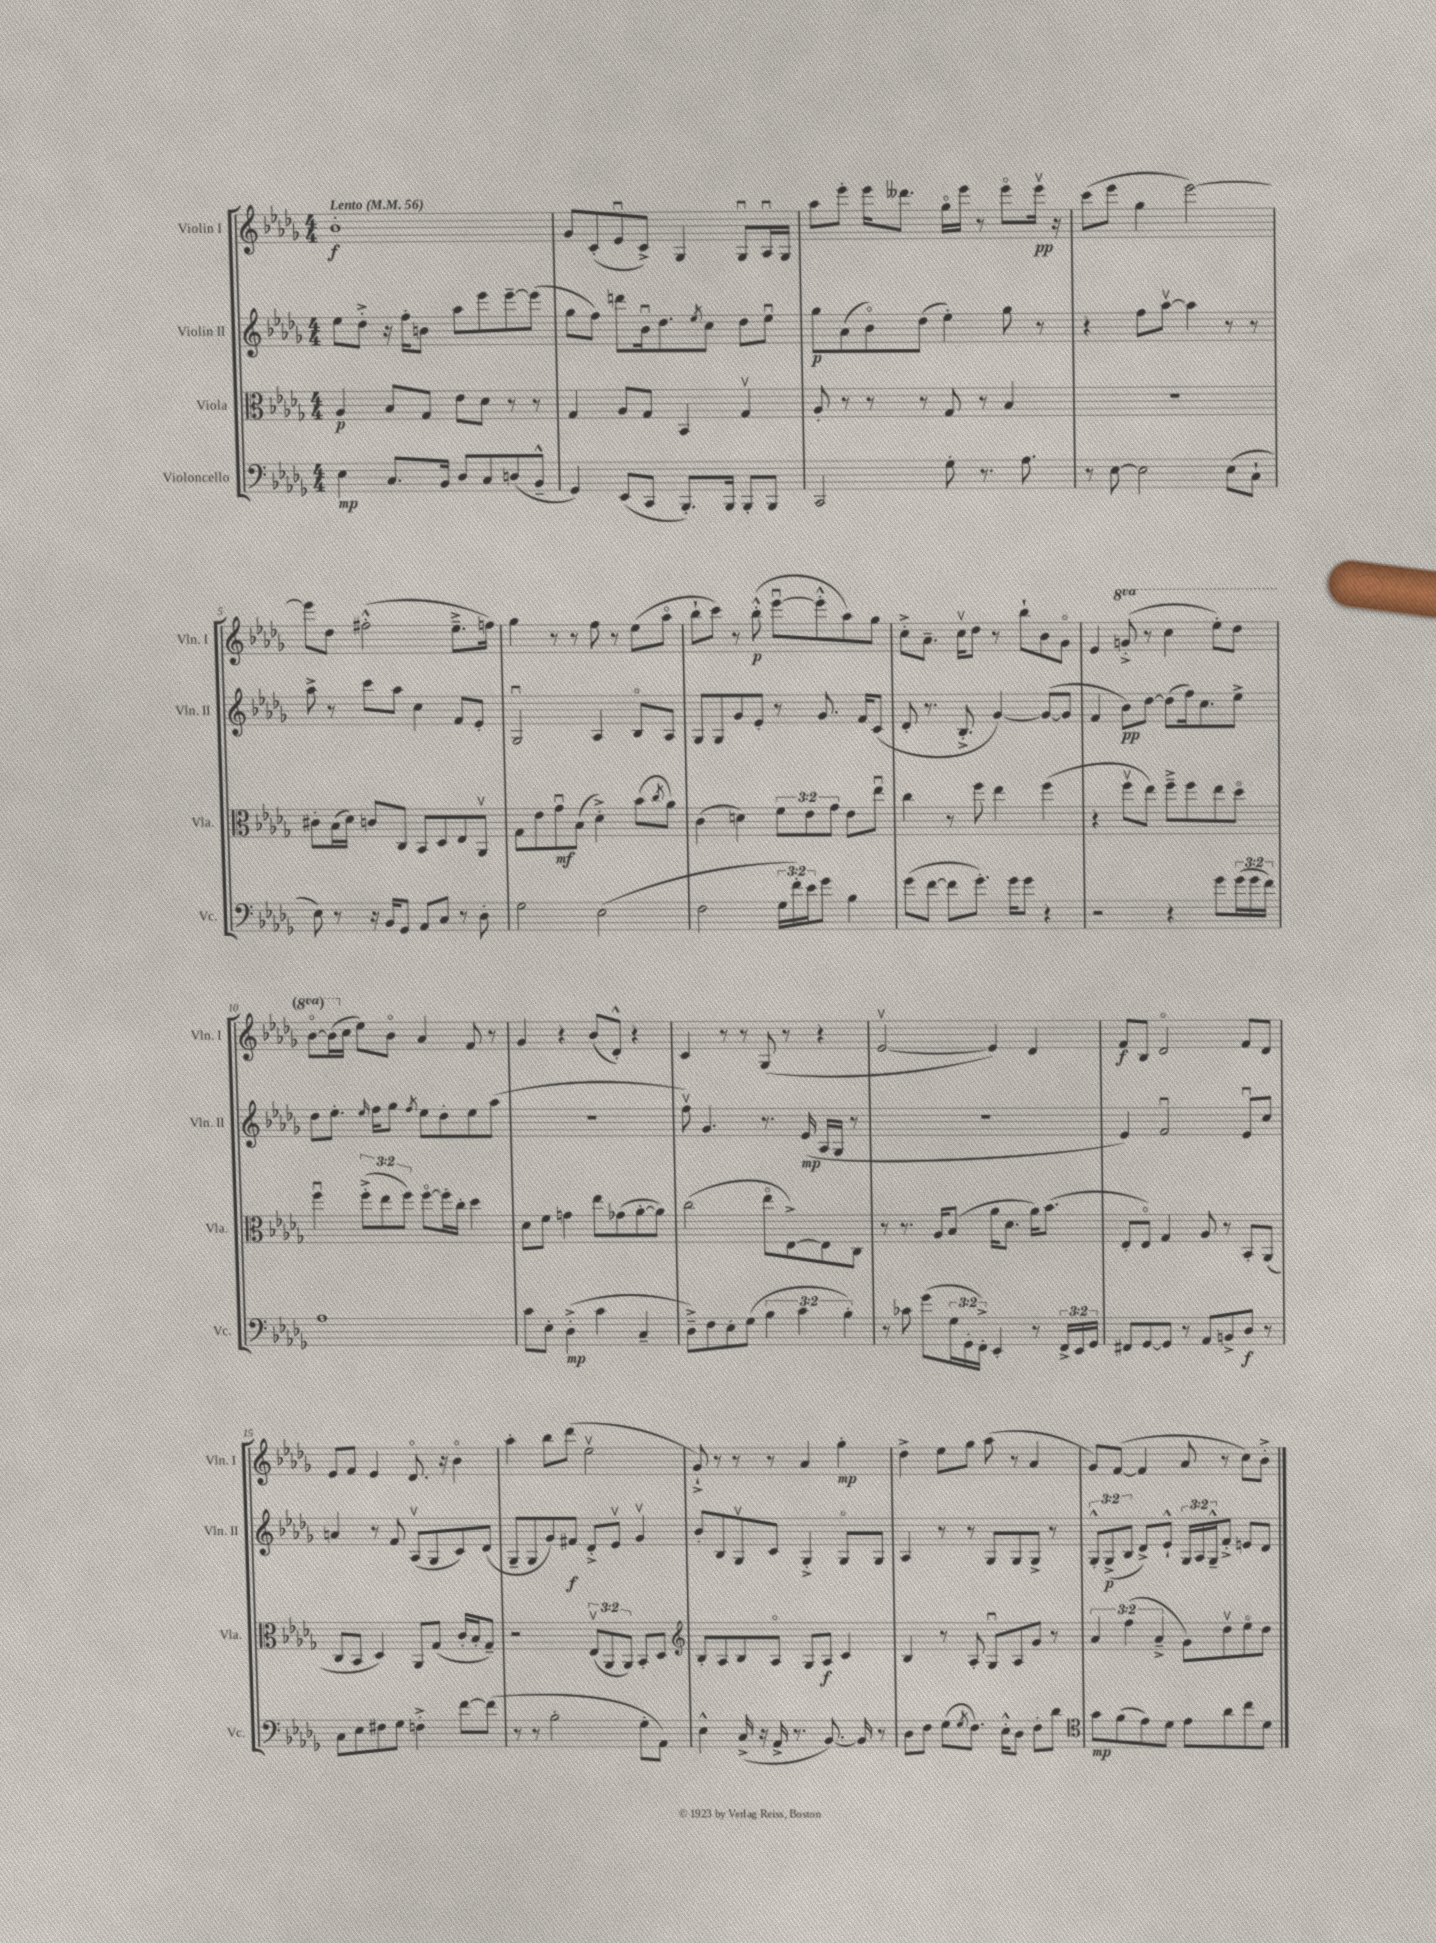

**kern	**dynam	**kern	**dynam	**kern	**dynam	**kern	**dynam
*part4	*part4	*part3	*part3	*part2	*part2	*part1	*part1
*staff4	*staff4	*staff3	*staff3	*staff2	*staff2	*staff1	*staff1
*I"Violoncello	*	*I"Viola	*	*I"Violin II	*	*I"Violin I	*
*I'Vc.	*	*I'Vla.	*	*I'Vln. II	*	*I'Vln. I	*
*clefF4	*	*clefC3	*	*clefG2	*	*clefG2	*
*k[b-e-a-d-g-]	*	*k[b-e-a-d-g-]	*	*k[b-e-a-d-g-]	*	*k[b-e-a-d-g-]	*
*M4/4	*	*M4/4	*	*M4/4	*	*M4/4	*
*MM56	*	*MM56	*	*MM56	*	*MM56	*
=1	=1	=1	=1	=1	=1	=1	=1
!	!	!	!	!	!	!LO:TX:a:B:t=Lento	!
4E-\	mp	4A-/	p	8ee-\L	.	1b-'	f
.	.	.	.	8dd-'^\J	.	.	.
8.C/L	.	8B-/L	.	16r	.	.	.
.	.	.	.	16ff'\KL	.	.	.
.	.	8G-/J	.	8bn\J	.	.	.
16BB-/Jk	.	.	.	.	.	.	.
8D-/L	.	8e-\L	.	8aa-\L	.	.	.
8C/	.	8d-\J	.	8eee-\	.	.	.
(8Dn/	.	8r	.	[8eee-~\	.	.	.
8BB-~^^/J	.	8r	.	(8eee-\J]	.	.	.
=2	=2	=2	=2	=2	=2	=2	=2
4GG-/)	.	4G-/	.	8gg-\L	.	8g-/L	.
.	.	.	.	8ff\J)	.	(8c'/	.
(8EE-/L	.	8A-/L	.	8dddn\L	.	8e-u/	.
8CC/J	.	8G-/J	.	16b-u\k	.	8c^/J)	.
.	.	.	.	8.dd-\	.	.	.
8.BBB-'/L)	.	4BB-/	.	.	.	4G-/	.
.	.	.	.	8qee-/	.	.	.
.	.	.	.	8cc\J	.	.	.
16BBB-/Jk	.	.	.	.	.	.	.
8BBB-'/L	.	4G-v/	.	8dd-\L	.	8G-u/L	.
8BBB-/J	.	.	.	8ee-u\J	.	16A-u/L	.
.	.	.	.	.	.	16G-/JJ	.
=3	=3	=3	=3	=3	=3	=3	=3
2CC/	.	8A-'/	.	8gg-\L	p	8aa-\L	.
.	.	8r	.	(8a-\	.	8eee-'\J	.
.	.	8r	.	8b-\)	.	16eee-\KL	.
.	.	.	.	.	.	8.ddd--X\J	.
.	.	8r	.	(8dd-\J	.	.	.
8G-'\	.	8G-/	.	4ee-'\)	.	16gg-\LL	.
.	.	.	.	.	.	16eee-\JJ	.
8.r	.	8r	.	.	.	8r	.
.	.	4B-/	.	8gg-\	.	8eee-\L	.
8.A-\	.	.	.	.	.	.	.
.	.	.	.	8r	.	16eee-v\Jk	pp
.	.	.	.	.	.	16r	.
=4	=4	=4	=4	=4	=4	=4	=4
8r	.	1r	.	4r	.	(8ccc\L	.
[8E-\	.	.	.	.	.	8eee-\J	.
2E-\]	.	.	.	8ff\L	.	4gg-\	.
.	.	.	.	[8aa-v\J	.	.	.
.	.	.	.	4aa-\]	.	[2eee-\)	.
(8E-\L	.	.	.	8r	.	.	.
8C`\J	.	.	.	8r	.	.	.
!!LO:LB:g=z
=5	=5	=5	=5	=5	=5	=5	=5
8E-\)	.	8c#X'\L	.	8aa-^\	.	8eee-\L]	.
8r	.	(16B-\L	.	8r	.	8dd-\J	.
.	.	16d-\JJ)	.	.	.	.	.
16r	.	8cn/L	.	8ccc\L	.	(2ff#X'^^\	.
16BB-/KL	.	.	.	.	.	.	.
8GG-/J	.	8C/J	.	8aa-\J	.	.	.
8AA-/L	.	8BB-/L	.	4cc\	.	.	.
8C/J	.	8D-/	.	.	.	.	.
8r	.	8E-/	.	8f/L	.	8.ee-~^\L	.
8D-'\	.	8AA-v/J	.	8e-'/J	.	.	.
.	.	.	.	.	.	16ffn\Jk)	.
=6	=6	=6	=6	=6	=6	=6	=6
2G-\	.	8G-\L	.	2G-u/	.	4gg-\	.
.	.	8e-\	.	.	.	.	.
.	.	8g-u\	mf	.	.	8r	.
.	.	(8B-\J	.	.	.	8r	.
(2E-\	.	4d-'^\)	.	4A-/	.	8ff\	.
.	.	.	.	.	.	8r	.
.	.	(8b-\L	.	8B-/L	.	(8ee-\L	.
.	.	8qcc/	.	.	.	.	.
.	.	8a-\J)	.	8A-/J	.	8aa-\J	.
=7	=7	=7	=7	=7	=7	=7	=7
2F\	.	(4c\	.	8G-/L	.	8bb-`\L	.
.	.	.	.	8G-/	.	8ccc\J)	.
.	.	4dn\)	.	8g-/	.	8r	.
.	.	.	.	8e-'/J	.	(8bb-'^^\	p
24G-\LL	.	12f\L	.	8r	.	[8eee-u\L	.
24f'\)	.	.	.	.	.	.	.
24e-\J	.	12e-\	.	.	.	.	.
8g-\J	.	.	.	8.g-/	.	8eee-'^^\]	.
.	.	12g-\J	.	.	.	.	.
4B-\	.	8e-\L	.	.	.	8aa-\)	.
.	.	.	.	16f/KL	.	.	.
.	.	8ee-u\J	.	(8c/J	.	8gg-\J	.
=8	=8	=8	=8	=8	=8	=8	=8
(8g-\L	.	4cc\	.	8d-'/	.	8cc'^\L	.
[8f\J	.	.	.	8.r	.	8.a-~\J	.
8f\L]	.	8r	.	.	.	.	.
.	.	.	.	8.B-'^/	.	16ccv\KL	.
8.g-'\J)	.	8ff\	.	.	.	8dd-\J	.
.	.	4ee-\	.	[4g-/)	.	8r	.
16g-\KL	.	.	.	.	.	.	.
8g-\J	.	.	.	.	.	8bb-`\L	.
4r	.	(4ff\	.	(8g-/L_	.	8b-\	.
.	.	.	.	8g-/J]	.	8g-\J	.
=9	=9	=9	=9	=9	=9	=9	=9
2r	.	4r	.	4f/	.	4e-/	.
*	*	*	*	*	*	*8va	*
.	.	8ffv\L	.	8b-\L)	pp	(8ggn'^/	.
.	.	8ee-\J)	.	[8dd-\J	.	8r	.
4r	.	8ff~^\L	.	(8dd-\L]	.	4ccc\	.
.	.	8ff\	.	16ff\k)	.	.	.
.	.	.	.	8.cc\	.	.	.
8g-\L	.	8ee-\	.	.	.	8eee-'\L)	.
(24g-\L	.	8dd-\J	.	8ee-^\J	.	8ddd-\J	.
24g-\	.	.	.	.	.	.	.
24f\JJ)	.	.	.	.	.	.	.
!!LO:LB:g=z
=10	=10	=10	=10	=10	=10	=10	=10
1A-	.	4ffu\	.	8dd-\L	.	[8bb-\L	.
.	.	.	.	8.ee-'\J	.	(16bb-\L]	.
*	*	*	*	*	*	*X8va	*
.	.	.	.	.	.	16cc\JJ	.
.	.	(12ff'^\L	.	.	.	8ee-\L)	.
.	.	.	.	16qqee-/	.	.	.
.	.	.	.	16ff\KL	.	.	.
.	.	12ee-\	.	.	.	.	.
.	.	.	.	8gg-\J	.	8b-\J	.
.	.	12ff\J)	.	.	.	.	.
.	.	.	.	8qff/	.	.	.
.	.	[8ff\L	.	8ee-\L	.	4a-/	.
.	.	16ff'\L]	.	8dd-'\	.	.	.
.	.	16cc'\JJ	.	.	.	.	.
.	.	4dd-\	.	8ee-\	.	8f/	.
.	.	.	.	(8aa-\J	.	8r	.
=11	=11	=11	=11	=11	=11	=11	=11
8c\L	.	8d-\L	.	1r	.	4g-/	.
8E-'\J	.	8f\J	.	.	.	.	.
(4D-'^\	mp	4gn\	.	.	.	4r	.
4c\	.	8ee-\L	.	.	.	(8b-/L	.
.	.	(8g-X\	.	.	.	8d-'^^/J)	.
4C~/	.	[8a-'\	.	.	.	4r	.
.	.	8a-\J])	.	.	.	.	.
=12	=12	=12	=12	=12	=12	=12	=12
8D-~^\L)	.	(2cc\	.	8ffv\)	.	4c/	.
8F\	.	.	.	4.g-/	.	.	.
8E-'\	.	.	.	.	.	8r	.
(8G-\J	.	.	.	.	.	8r	.
6B-\	.	8ee-\L	.	8.r	.	(8G-/	.
.	.	[8E-^\)	.	.	.	8r	.
6c\	.	.	.	.	.	.	.
.	.	.	.	(16e-/	mp	.	.
.	.	8E-\]	.	16A-/LL	.	4r	.
.	.	.	.	16G-/JJ	.	.	.
6B-'\)	.	.	.	.	.	.	.
.	.	8C\J	.	8r	.	.	.
=13	=13	=13	=13	=13	=13	=13	=13
8r	.	8r	.	1r	.	[2e-v/	.
8c-X\	.	8.r	.	.	.	.	.
(8g-\L	.	.	.	.	.	.	.
.	.	16A-/KL	.	.	.	.	.
24G-\L	.	(8B-/J	.	.	.	.	.
24GG-'\	.	.	.	.	.	.	.
24FF'^\JJ)	.	.	.	.	.	.	.
4EE-'/	.	16a-\KL	.	.	.	4e-/])	.
.	.	8.d-\J	.	.	.	.	.
8r	.	16a-\KL)	.	.	.	4d-/	.
.	.	(8.b-\J	.	.	.	.	.
24FF^/LL	.	.	.	.	.	.	.
24EE-/	.	.	.	.	.	.	.
24GG-/JJ	.	.	.	.	.	.	.
=14	=14	=14	=14	=14	=14	=14	=14
8FF#X/L	.	8E-'/L	.	4e-/)	.	8f/L	f
[8GG-/	.	8E-/J)	.	.	.	8B-/J	.
8GG-/J]	.	4G-/	.	2fu/	.	2d-/	.
8r	.	.	.	.	.	.	.
8AA-/L	.	8A-/	.	.	.	.	.
8BBn^/	.	8r	.	.	.	.	.
8D-/J	f	8BB-'/L	.	8e-u/L	.	8f/L	.
8r	.	(8AA-/J	.	8cc/J	.	8d-/J	.
!!LO:LB:g=z
=15	=15	=15	=15	=15	=15	=15	=15
8C\L	.	8C/L	.	4an/	.	8e-/L	.
8E-\	.	8BB-/J	.	.	.	8f/J	.
8F#X\	.	4D-/)	.	8r	.	4e-/	.
8G-\J	.	.	.	8f/	.	.	.
4Fn'^\	.	8AA-/L	.	(8A-v/L	.	8.d-/	.
.	.	(8G-/J	.	8G-/	.	.	.
.	.	.	.	.	.	16r	.
[8f\L	.	16c'/LL	.	8c/)	.	4b-\	.
.	.	16B-'/J	.	.	.	.	.
(8f\J]	.	8G-~/J)	.	(8d-/J	.	.	.
=16	=16	=16	=16	=16	=16	=16	=16
8r	.	2r	.	8G-~/L	.	4aa-'\	.
8r	.	.	.	8G-/	.	.	.
2B-'\	.	.	.	8g-/)	.	8bb-\L	.
.	.	.	.	8f#X/J	f	(8ddd-\J	.
.	.	(12E-v/L	.	8d-'^/L	.	2ee-v\	.
.	.	12AA-/	.	.	.	.	.
.	.	.	.	8e-v/J	.	.	.
.	.	12AA-/J)	.	.	.	.	.
8G-'\L	.	8BB-'/L	.	4g-v/	.	.	.
8AA-\J)	.	8D-/J	.	.	.	.	.
=17	=17	=17	=17	=17	=17	=17	=17
*	*	*clefG2	*	*	*	*	*
4E-^^\	.	8B-'/L	.	8b-'/L	.	8g-`^/)	.
.	.	8A-/	.	8B-/	.	8r	.
(16C^/	.	8B-/	.	8G-v/	.	8r	.
16r	.	.	.	.	.	.	.
16AA-^/	.	8A-/J	.	8c/J	.	8r	.
8.r	.	.	.	.	.	.	.
.	.	8G-/L	.	4G-'^/	.	4a-/	.
[8.BB-/)	.	8A-/J	f	.	.	.	.
.	.	4c/	.	8G-/L	.	4gg-'\	mp
16BB-/]	.	.	.	.	.	.	.
8r	.	.	.	8G-/J	.	.	.
=18	=18	=18	=18	=18	=18	=18	=18
8D-\L	.	4B-/	.	4A-/	.	4dd-^\	.
8F\J	.	.	.	.	.	.	.
(8G-\L	.	8r	.	8r	.	8ee-\L	.
8qG-/	.	.	.	.	.	.	.
8.F\J)	.	8A-'/	.	8r	.	8gg-\J	.
.	.	8G-u/L	.	8G-/L	.	(8aa-\	.
16E-'^^\KL	.	.	.	.	.	.	.
8D-\J	.	8A-/	.	8G-/	.	8r	.
8F'\L	.	8g-/J	.	8G-^/J	.	4a-/	.
8d-\J	.	8r	.	8r	.	.	.
=19	=19	=19	=19	=19	=19	=19	=19
*clefC4	*	*	*	*	*	*	*
8g-\L	mp	6a-/	.	12G-'^^/L	.	8g-/L)	.
.	.	.	.	(12G-^/	p	.	.
(8f\	.	.	.	.	.	([8f/J	.
.	.	(6ff\	.	12B-/J	.	.	.
8e-\)	.	.	.	8d-^/L)	.	4f/]	.
.	.	6a-~^/	.	.	.	.	.
8d-\J	.	.	.	8e-`^^/J	.	.	.
8e-\L	.	8g-\L)	.	24G-/LL	.	8a-/	.
.	.	.	.	24A-/	.	.	.
.	.	.	.	24G-~^^/J	.	.	.
8a-\	.	8dd-v\	.	8f'^/J	.	8r	.
8cc\	.	8ee-\	.	8en/L	.	8cc\L)	.
8d-\J	.	8dd-\J	.	8d-/J	.	8b-'^\J	.
==	==	==	==	==	==	==	==
*-	*-	*-	*-	*-	*-	*-	*-
